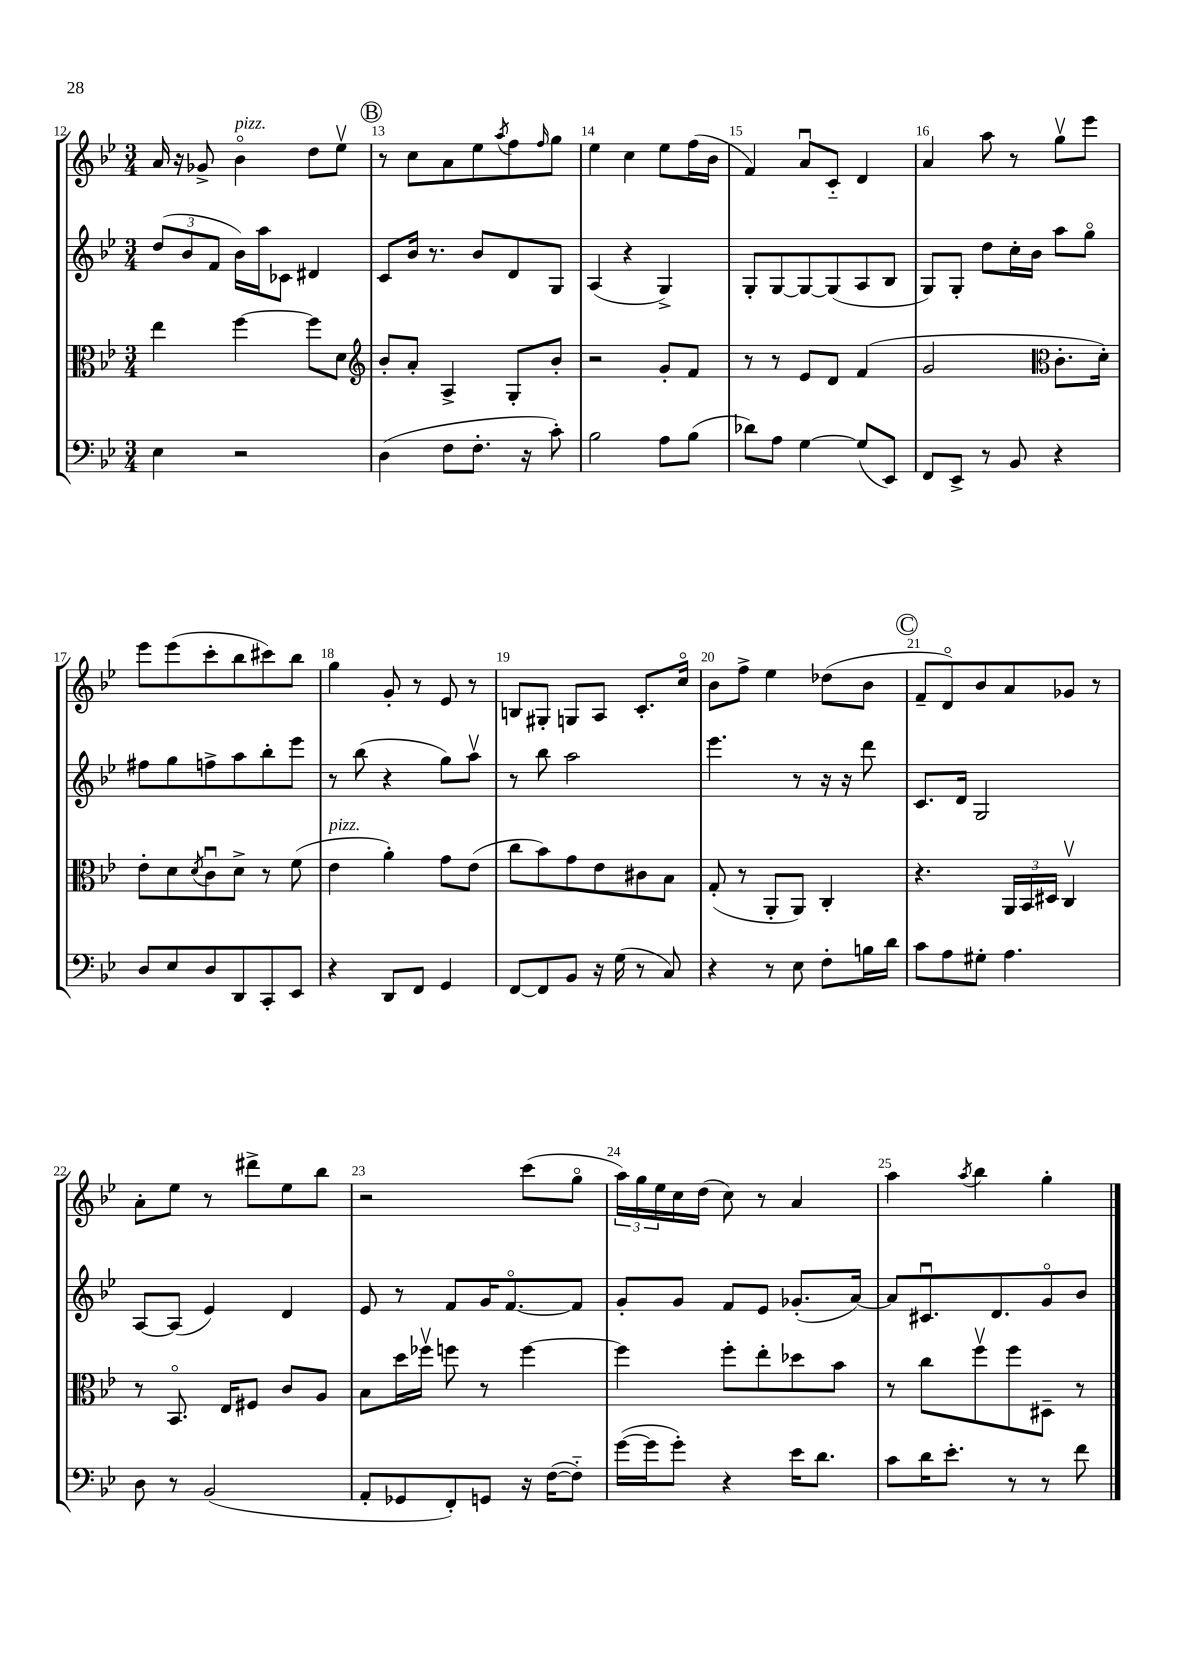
<<
\new StaffGroup <<
\new Staff = "s0" {
    \clef treble \key bes \major \numericTimeSignature \time 3/4
    a'16 r16 ges'8-> bes'4\flageolet^\markup { \italic "pizz." } d''8 ees''8\upbow |
    \mark \markup { \circle "B" } r8 c''8 a'8 ees''8 \acciaccatura { a''8 } f''8 \grace { f''16 } g''8 |
    ees''4 c''4 ees''8 f''16( bes'16 |
    f'4) a'8\downbow c'8-_ d'4 |
    a'4 a''8 r8 g''8\upbow ees'''8 |
    ees'''8 ees'''8( c'''8-. bes''8 cis'''8) bes''8 |
    g''4 g'8-. r8 ees'8 r8 |
    b8 gis8-. g8 a8 c'8.-. c''16\flageolet |
    bes'8 f''8-> ees''4 des''8( bes'8 |
    \mark \markup { \circle "C" } f'8-- d'8\flageolet) bes'8 a'8 ges'8 r8 |
    a'8-. ees''8 r8 dis'''8-> ees''8 bes''8 |
    r2 c'''8( g''8\flageolet |
    \tuplet 3/2 { a''16) g''16 ees''16 } c''16 d''16( c''8) r8 a'4 |
    a''4 \acciaccatura { a''8 } bes''4 g''4-. \bar "|." |
}
\new Staff = "s1" {
    \clef treble \key bes \major \numericTimeSignature \time 3/4
    \tuplet 3/2 { d''8( bes'8 f'8 } bes'16) a''16 ces'8 dis'4 |
    \mark \markup { \circle "B" } c'8 bes'16 r8. bes'8 d'8 g8 |
    a4( r4 g4->) |
    g8-. g8~ g8~ g8( a8 bes8 |
    g8) g8-. d''8 c''16-. bes'16 a''8 g''8\flageolet |
    fis''8 g''8 f''8-> a''8 bes''8-. ees'''8 |
    r8 bes''8( r4 g''8) a''8\upbow |
    r8 bes''8 a''2 |
    ees'''4. r8 r16 r16 d'''8 |
    \mark \markup { \circle "C" } c'8. d'16 g2 |
    a8~ a8( ees'4) d'4 |
    ees'8 r8 f'8 g'16 f'8.~\flageolet f'8 |
    g'8-. g'8 f'8 ees'8 ges'8.-.( a'16~) |
    a'8 cis'8.\downbow d'8. g'8\flageolet bes'8 \bar "|." |
}
\new Staff = "s2" {
    \clef alto \key bes \major \numericTimeSignature \time 3/4
    ees''4 f''4~ f''8 d'8 |
    \mark \markup { \circle "B" } \clef treble bes'8-. a'8-. a4-> g8-. bes'8-. |
    r2 g'8-. f'8 |
    r8 r8 ees'8 d'8 f'4( |
    g'2 \clef alto c'8.-. d'16-.) |
    ees'8-. d'8 \acciaccatura { d'8 } c'8\downbow d'8-> r8 f'8( |
    ees'4^\markup { \italic "pizz." } a'4-.) g'8 ees'8( |
    c''8 bes'8) g'8 ees'8 cis'8 bes8 |
    g8-.( r8 a,8-. a,8) c4-. |
    \mark \markup { \circle "C" } r4. \tuplet 3/2 { a,16 bes,16 dis16 } c4\upbow |
    r8 bes,8.\flageolet ees16 fis8 c'8 a8 |
    bes8 d''16 fes''16\upbow f''8 r8 f''4~ |
    f''4 f''8-. ees''8-. des''8 bes'8 |
    r8 c''8 f''8\upbow f''8 dis8-- r8 \bar "|." |
}
\new Staff = "s3" {
    \clef bass \key bes \major \numericTimeSignature \time 3/4
    ees4 r2 |
    \mark \markup { \circle "B" } d4( f8 f8.-. r16 c'8-.) |
    bes2 a8 bes8( |
    des'8) a8 g4~ g8( ees,8) |
    f,8 ees,8-> r8 bes,8 r4 |
    d8 ees8 d8 d,8 c,8-. ees,8 |
    r4 d,8 f,8 g,4 |
    f,8~ f,8 bes,8 r16 g16( r8 c8) |
    r4 r8 ees8 f8-. b16 d'16 |
    \mark \markup { \circle "C" } c'8 a8 gis8-. a4. |
    d8 r8 bes,2( |
    a,8-. ges,8 f,8-.) g,8 r16 f16~( f8-_) |
    g'16~( g'16 g'8-.) r4 ees'16 d'8. |
    c'8 d'16 ees'8.-. r8 r8 f'8 \bar "|." |
}
>>
>>
\layout { \context { \Score currentBarNumber = #12 \override BarNumber.break-visibility = ##(#f #t #t) barNumberVisibility = #all-bar-numbers-visible } }
